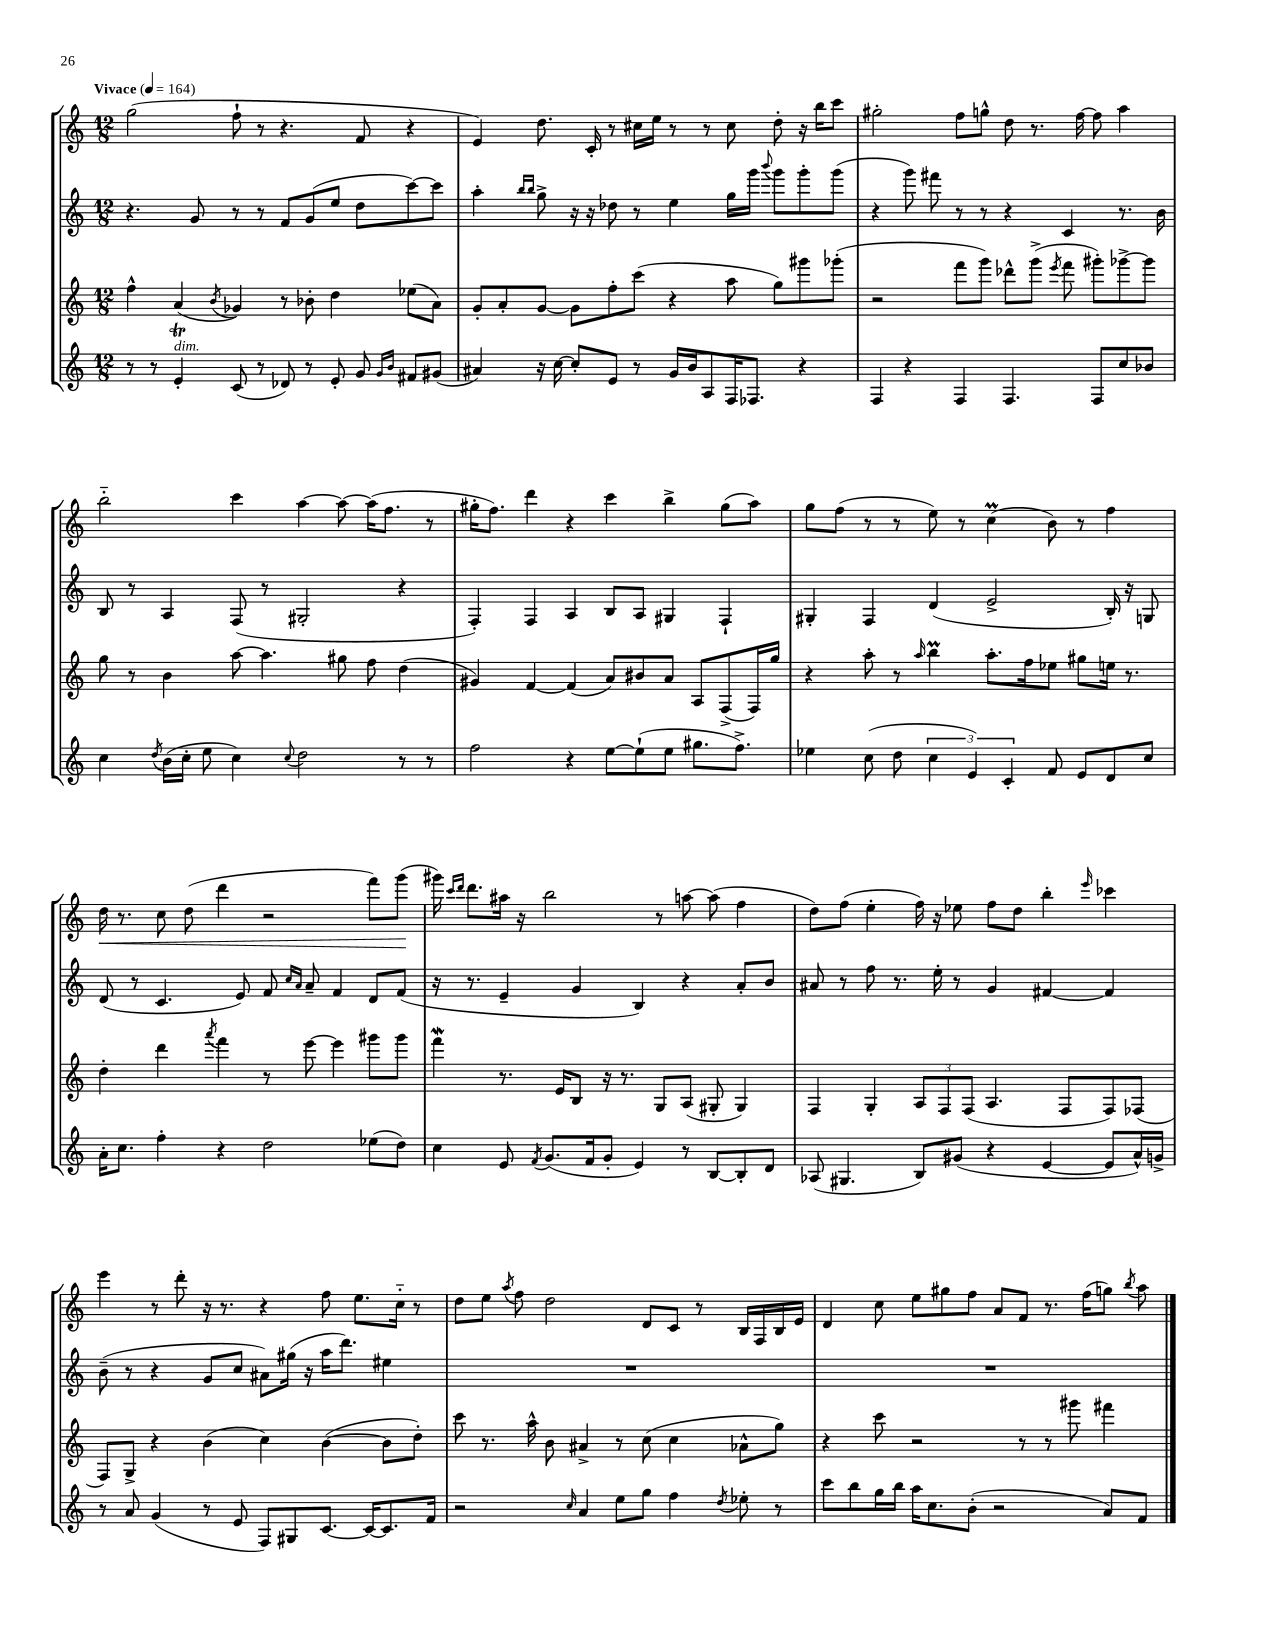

**kern	**kern	**kern	**kern	**dynam
*part4	*part3	*part2	*part1	*part1
*staff4	*staff3	*staff2	*staff1	*staff1
*clefG2	*clefG2	*clefG2	*clefG2	*
*k[]	*k[]	*k[]	*k[]	*
*M12/8	*M12/8	*M12/8	*M12/8	*
*MM164	*MM164	*MM164	*MM164	*
=1	=1	=1	=1	=1
!	!	!	!LO:TX:a:B:t=Vivace	!
8r	4ff^^\	4.r	(2gg\	.
8r	.	.	.	.
!LO:TX:a:i:t=dim.	!	!	!	!
4et'/	(4a/	.	.	.
.	.	8g/	.	.
.	8qb/	.	.	.
(8c/	4g-X/)	8r	8ff`\	.
8r	.	8r	8r	.
8d-X/)	8r	8f/L	4.r	.
8r	8b-X'\	(8g/	.	.
8e'/	4dd\	8ee/J	.	.
8g/	.	8dd\L	8f/	.
16qqg/LL	.	.	.	.
16qqb/JJ	.	.	.	.
8f#X/L	(8ee-X\L	[8ccc\)	4r	.
(8g#X/J	8a\J)	8ccc\J]	.	.
=2	=2	=2	=2	=2
4a#X/)	8g'/L	4aa'\	4e/)	.
.	8a'/	.	.	.
.	.	16qqbb/LL	.	.
.	.	16qqbb/JJ	.	.
16r	[8g/J	8gg^\	8.dd\	.
[16cc\	.	.	.	.
8cc'/L]	8g\L]	16r	.	.
.	.	16r	16c'/	.
8e/J	8ff'\	8dd-X\	8r	.
8r	(8ccc\J	8r	16cc#X\LL	.
.	.	.	16ee\JJ	.
16g/LL	4r	4ee\	8r	.
16b/J	.	.	.	.
8A/	.	.	8r	.
16F/K	8aa\	16gg\LL	8cc#\	.
8.F-X/J	.	16ggg\JJ	.	.
.	.	8qqbbb/	.	.
.	8gg\L)	8ggg\L	8dd'\	.
4r	8ggg#X\	8ggg'\	16r	.
.	.	.	16bb\KL	.
.	(8ggg-X'\J	(8ggg\J	8ccc\J	.
=3	=3	=3	=3	=3
4F/	2r	4r	2gg#X'\	.
4r	.	8ggg\)	.	.
.	.	8fff#X\	.	.
4F/	8fff\L	8r	8ff\L	.
.	8ggg\J)	8r	8ggn^^\J	.
4.F/	8ddd-X^^\L	4r	8dd\	.
.	(8ggg^\J	.	8.r	.
.	8qeee/	.	.	.
.	8fff\	4c/	.	.
.	.	.	[16ff\	.
8F/L	8ggg#X'\L)	.	8ff\]	.
8cc/	[8ggg-X^\	8.r	4aa\	.
8b-X/J	8ggg-\J]	.	.	.
.	.	16b\	.	.
!!LO:LB:g=z
=4	=4	=4	=4	=4
4cc\	8gg\	8B/	2bb\	.
.	8r	8r	.	.
8qdd/	.	.	.	.
(16b\LL	4b\	4A/	.	.
16cc'\JJ	.	.	.	.
8ee\	.	.	.	.
4cc\)	[8aa\	(8F/	4ccc\	.
.	4.aa\]	8r	.	.
8qqcc/	.	.	.	.
2dd\	.	2G#X'/	[4aa\	.
.	8gg#X\	.	8aa\_	.
.	8ff\	.	(16aa\KL]	.
.	.	.	8.ff\J	.
8r	(4dd\	4r	.	.
8r	.	.	8r	.
=5	=5	=5	=5	=5
2ff\	4g#X/)	4F'/)	16gg#X'\KL	.
.	.	.	8.ff\J)	.
.	[4f/	4F/	4ddd\	.
4r	(4f/]	4A/	4r	.
[8ee\L	8a/L)	8B/L	4ccc\	.
(8ee`\]	8b#X/	8A/J	.	.
8ee\J	8a/J	4G#X/	4bb^\	.
8.gg#X\L	8A/L	.	.	.
.	(8F^/	4F`/	(8gg#\L	.
8.ff^\J)	.	.	.	.
.	16F/L)	.	8aa\J)	.
.	16gg/JJ	.	.	.
=6	=6	=6	=6	=6
4ee-X\	4r	4G#X'/	8gg\L	.
.	.	.	(8ff\J	.
(8cc\	8aa'\	4F/	8r	.
8dd\	8r	.	8r	.
.	16qqaa/	.	.	.
6cc\	4bbm\	(4d/	8ee\)	.
.	.	.	8r	.
6e/)	.	.	.	.
.	8.aa'\L	2e^/	(4ccM\	.
6c'/	.	.	.	.
.	16ff\k	.	.	.
8f/	8ee-X\J	.	8b\)	.
8e/L	8gg#X\L	.	8r	.
8d/	16een\Jk	16B'/)	4ff\	.
.	8.r	16r	.	.
8cc/J	.	8Gn/	.	.
!!LO:LB:g=z
=7	=7	=7	=7	=7
!	!	!	!	!LO:HP:b
16a'\KL	4dd'\	(8d/	16dd\	<
8.cc\J	.	.	8.r	.
.	.	8r	.	.
4ff'\	4ddd\	4.c/	8cc\	.
.	.	.	(8dd\	.
.	8qaaa/	.	.	.
4r	4fff\	.	4ddd\	.
.	.	8e/)	.	.
2dd\	8r	8f/	2r	.
.	.	16qqcc/LL	.	.
.	.	16qqa/JJ	.	.
.	[8eee\	8a~/	.	.
.	4eee\]	4f/	.	.
(8ee-X\L	8ggg#X\L	8d/L	8fff\L)	.
8dd\J)	8ggg#\J	(8f/J	(8ggg\J	.
.	.	.	.	[
=8	=8	=8	=8	=8
4cc\	4fffw\	16r	16ggg#X\)	.
.	.	.	16qqccc/LL	.
.	.	.	16qqddd/JJ	.
.	.	8.r	8.ddd\L	.
8e/	8.r	4e~/	16aa#X\Jk	.
.	.	.	16r	.
8qf/	.	.	.	.
(8.g/L	.	.	2bb\	.
.	16e/KL	.	.	.
.	8B/J	4g/	.	.
16f/k	.	.	.	.
8g'/J	16r	.	.	.
.	8.r	.	.	.
4e/)	.	4B/)	.	.
.	8G/L	.	8r	.
8r	(8A/J	4r	[8aan\	.
[8B/L	8G#X'/	.	(8aa\]	.
8B'/]	4G#/)	8a'/L	4ff\	.
8d/J	.	8b/J	.	.
=9	=9	=9	=9	=9
(8A-X/	4F/	8a#X/	8dd\L)	.
4.G#X/	.	8r	(8ff\J	.
.	4G'/	8ff\	4ee'\	.
.	.	8.r	.	.
8B/L)	12A/L	.	16ff\)	.
.	.	16ee'\	16r	.
.	12F/	.	.	.
(8g#X/J	.	8r	8ee-X\	.
.	(12F/J	.	.	.
4r	4.A/	4g/	8ff\L	.
.	.	.	8dd\J	.
[4e/	.	[4f#X/	4bb'\	.
.	8F/L	.	.	.
.	.	.	16qqeee/	.
8e/L]	8F/)	4f#/]	4ccc-X\	.
16a^^/L)	(8F-X/J	.	.	.
16gn^/JJ	.	.	.	.
!!LO:LB:g=z
=10	=10	=10	=10	=10
8r	8F/L)	(8b~\	4eee\	.
8a/	8G^/J	8r	.	.
(4g/	4r	4r	8r	.
.	.	.	8ddd'\	.
8r	(4b\	8g/L	16r	.
.	.	.	8.r	.
8e/	.	8cc/J	.	.
8F/L)	4cc\)	8a#X\L)	4r	.
8G#X/	.	(16gg#X\Jk	.	.
.	.	16r	.	.
[8.c/J	([4b\	16aa\KL	8ff\	.
.	.	8.ddd\J)	.	.
.	.	.	8.ee\L	.
16c/KL_	.	.	.	.
8.c/]	8b\L]	4ee#X\	.	.
.	.	.	16cc\Jk	.
.	8dd'\J)	.	8r	.
16f/Jk	.	.	.	.
=11	=11	=11	=11	=11
2r	8ccc\	1.r	8dd\L	.
.	8.r	.	8ee\J	.
.	.	.	8qaa/	.
.	.	.	8ff\	.
.	16aa^^\	.	.	.
.	8b\	.	2dd\	.
16qqcc/	.	.	.	.
4a/	4a#X^/	.	.	.
8ee\L	8r	.	.	.
8gg\J	(8cc\	.	8d/L	.
4ff\	4cc\	.	8c/J	.
.	.	.	8r	.
8qdd/	.	.	.	.
8ee-X'\	8a-X^^\L	.	16B/LL	.
.	.	.	16F/	.
8r	8gg\J)	.	16B/	.
.	.	.	16e/JJ	.
=12	=12	=12	=12	=12
8ccc\L	4r	1.r	4d/	.
8bb\	.	.	.	.
16gg\L	8ccc\	.	8cc\	.
16bb\JJ	.	.	.	.
16aa\KL	2r	.	8ee\L	.
8.cc\	.	.	.	.
.	.	.	8gg#X\	.
(8b'\J	.	.	8ff\J	.
2r	.	.	8a/L	.
.	8r	.	8f/J	.
.	8r	.	8.r	.
.	8ggg#X\	.	.	.
.	.	.	(16ff\KL	.
8a/L)	4fff#X\	.	8ggn\J)	.
.	.	.	8qbb/	.
8f/J	.	.	8aa\	.
==	==	==	==	==
*-	*-	*-	*-	*-
